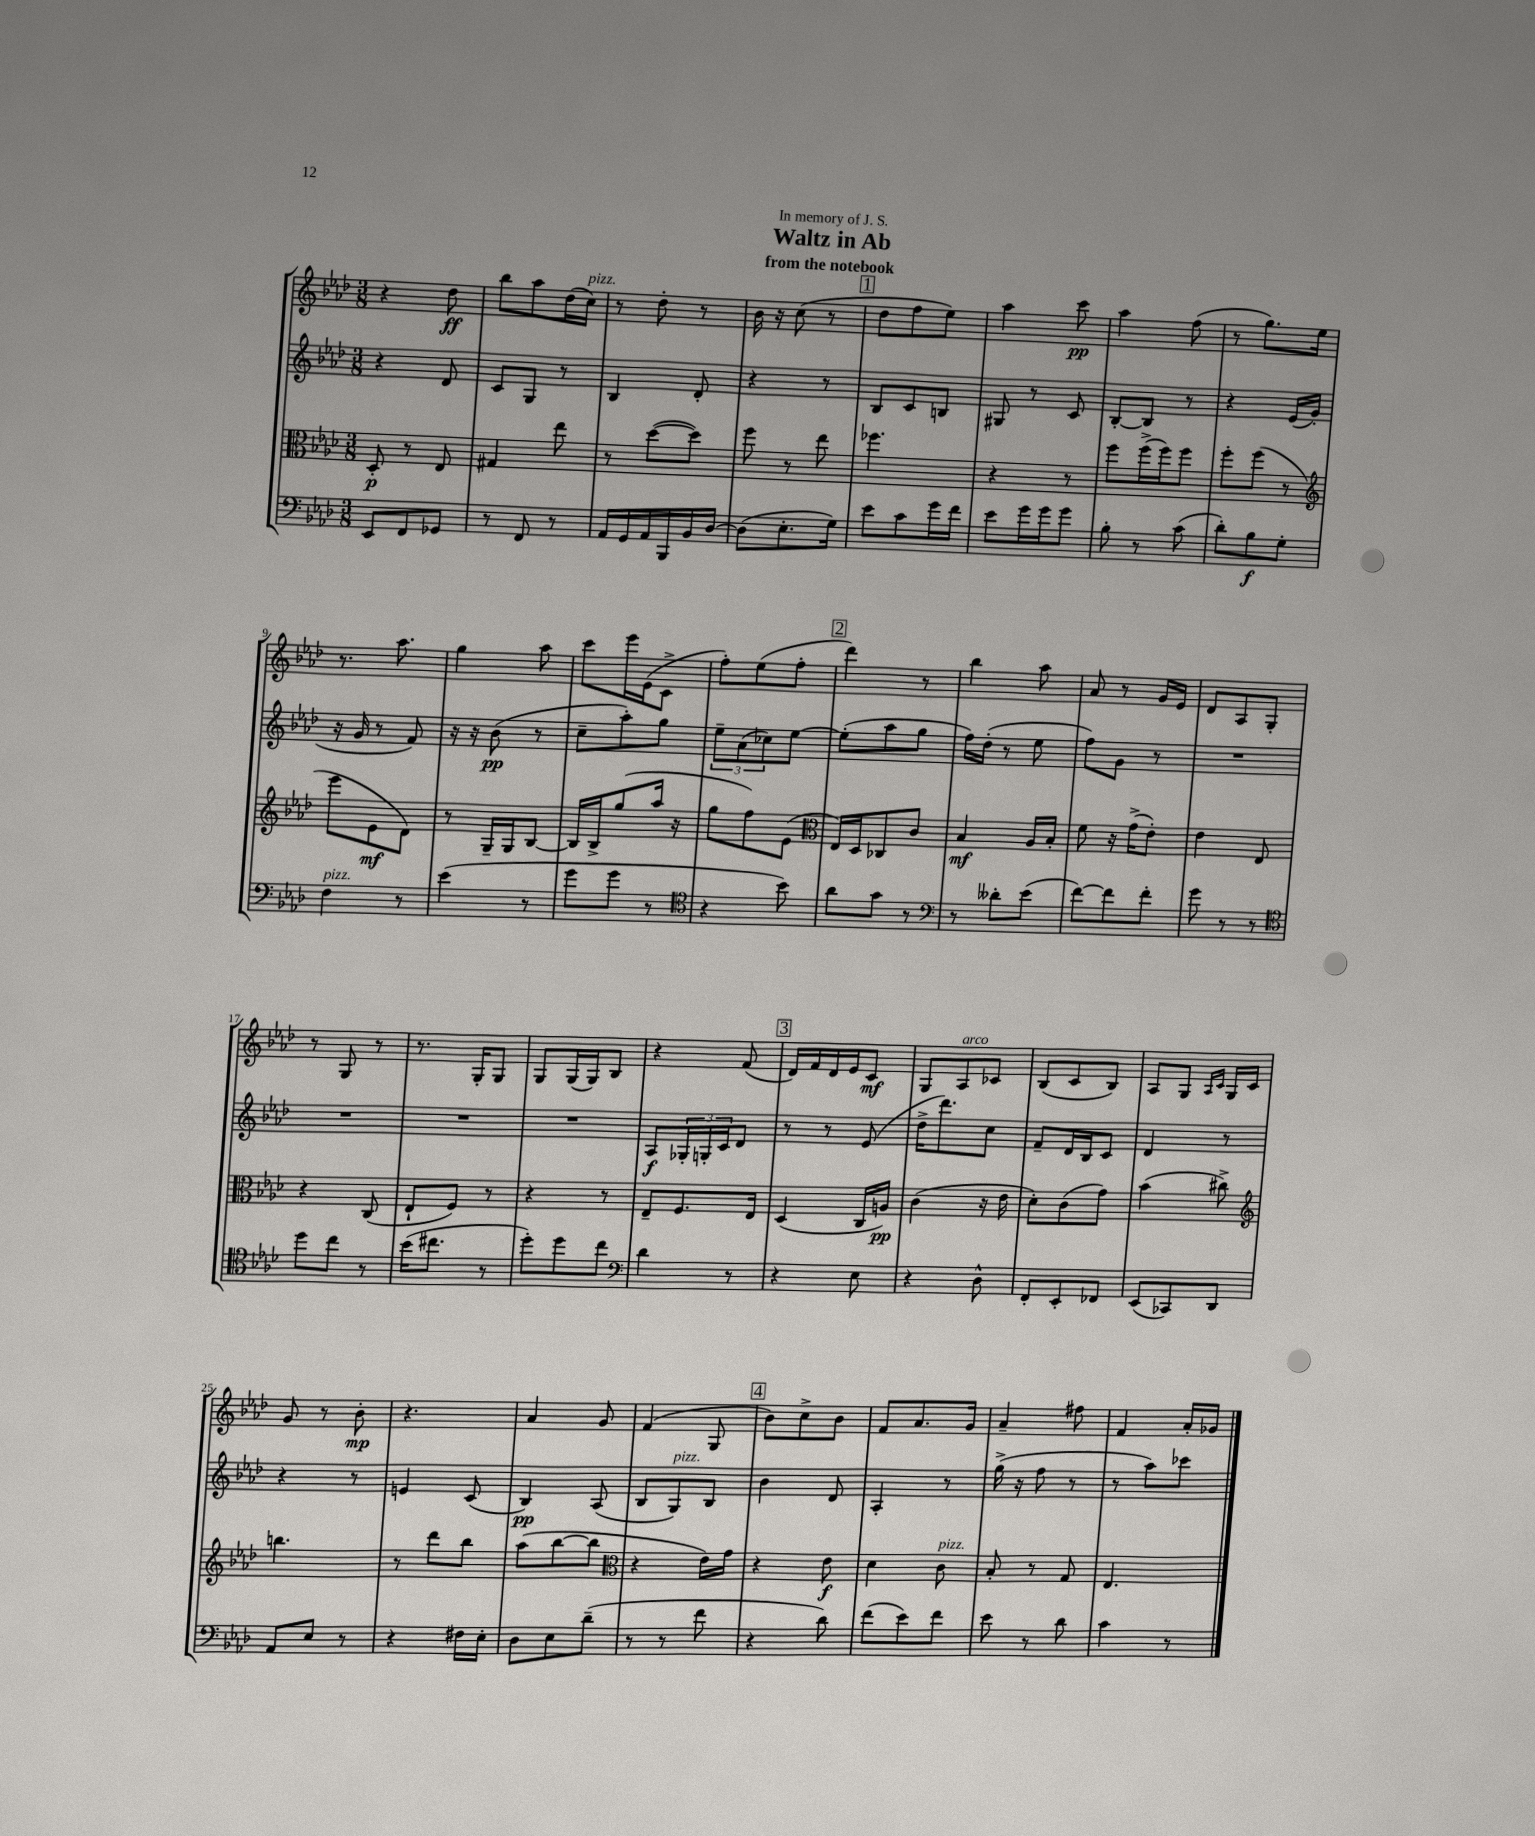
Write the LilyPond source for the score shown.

\header { title = "Waltz in Ab" subtitle = "from the notebook" dedication = "In memory of J. S." }
<<
\new StaffGroup <<
\new Staff = "s0" {
    \clef treble \key aes \major \numericTimeSignature \time 3/8
    r4 des''8\ff |
    bes''8 aes''8 des''16( c''16^\markup { \italic "pizz." }) |
    r8 des''8-. r8 |
    bes'16 r16 c''8( r8 |
    \mark \markup { \box "1" } des''8 f''8 ees''8) |
    aes''4 c'''8\pp |
    aes''4 f''8( |
    r8 g''8.) ees''16 |
    r8. aes''8. |
    g''4 aes''8 |
    c'''8 ees'''16 ees'16( c'8-> |
    f''8-.) ees''8( f''8-. |
    \mark \markup { \box "2" } des'''4) r8 |
    bes''4 aes''8 |
    aes'8 r8 g'16 ees'16 |
    des'8 aes8 g8-. |
    r8 g8 r8 |
    r8. g16-. g8 |
    g8 g16( g16) bes8 |
    r4 f'8( |
    \mark \markup { \box "3" } des'16) f'16 des'16 ees'16 c'8\mf |
    g8 aes8^\markup { \italic "arco" } ces'8 |
    bes8( c'8 bes8) |
    aes8 g8 \grace { aes16 c'16 } g16 c'16 |
    g'8 r8 bes'8-.\mp |
    r4. |
    aes'4 g'8 |
    f'4( g8 |
    \mark \markup { \box "4" } bes'8) c''8-> bes'8 |
    f'8 aes'8. g'16 |
    aes'4-- fis''8 |
    f'4 aes'16-. ges'16 \bar "|." |
}
\new Staff = "s1" {
    \clef treble \key aes \major \numericTimeSignature \time 3/8
    r4 des'8 |
    c'8 g8 r8 |
    bes4 des'8-. |
    r4 r8 |
    \mark \markup { \box "1" } bes8 c'8 b8 |
    gis8 r8 c'8 |
    bes8~-. bes8 r8 |
    r4 ees'16( g'16-. |
    r16 g'16 r8 f'8) |
    r16 r16 bes'8\pp( r8 |
    c''8-- aes''8-.) g''8 |
    \tuplet 3/2 { ees''8-- aes'8( ces''8) } ees''8~ |
    \mark \markup { \box "2" } ees''8-.( aes''8 g''8 |
    f''16) des''16-.( r8 ees''8 |
    f''8) g'8 r8 |
    R4. |
    R4. |
    R4. |
    R4. |
    aes8\f \tuplet 3/2 { ges16-. g16-. c'16 } des'8 |
    \mark \markup { \box "3" } r8 r8 ees'8( |
    des''16-> des'''8.) c''8 |
    f'8-- des'16 bes16 c'8 |
    des'4 r8 |
    r4 r8 |
    e'4 c'8( |
    bes4\pp) aes8( |
    bes8 g8^\markup { \italic "pizz." }) bes8 |
    \mark \markup { \box "4" } bes'4 des'8 |
    aes4-. r8 |
    g''16->( r16 f''8 r8 |
    r8 aes''8) ces'''8 \bar "|." |
}
\new Staff = "s2" {
    \clef alto \key aes \major \numericTimeSignature \time 3/8
    des8-.\p r8 ees8 |
    gis4 ees''8 |
    r8 des''8~( des''8) |
    f''8 r8 ees''8 |
    \mark \markup { \box "1" } fes''4. |
    r4 r8 |
    f''8 f''16->( f''16) f''8 |
    f''8-. f''8( r8 |
    \clef treble ees'''8 ees'8\mf des'8) |
    r8 g16-- g16 bes8~ |
    bes16 bes16-> g''8( aes''16 r16 |
    g''8 f''8) ees'8( |
    \mark \markup { \box "2" } \clef alto ees16) des16 ces8 c'8 |
    bes4\mf aes16 bes16-. |
    f'8 r16 g'16->( ees'8-.) |
    ees'4 ees8 |
    r4 c8( |
    ees8-! f8) r8 |
    r4 r8 |
    ees8-- f8. ees16 |
    \mark \markup { \box "3" } des4( c16 a16\pp) |
    c'4( r16 ees'16 |
    des'8-.) c'8( g'8) |
    bes'4( cis''8->) |
    \clef treble b''4. |
    r8 des'''8 bes''8 |
    aes''8( bes''8~ bes''8 |
    \clef alto r4 ees'16) g'16 |
    \mark \markup { \box "4" } r4 ees'8\f |
    des'4 c'8^\markup { \italic "pizz." } |
    bes8-. r8 g8 |
    ees4. \bar "|." |
}
\new Staff = "s3" {
    \clef bass \key aes \major \numericTimeSignature \time 3/8
    ees,8 f,8 ges,8 |
    r8 f,8 r8 |
    aes,16 g,16 aes,16 bes,,16 bes,16 des16~ |
    des8( ees8.-. g16) |
    \mark \markup { \box "1" } ees'8 c'8 g'16 f'16 |
    ees'8 g'16 g'16 g'8 |
    bes8-. r8 c'8( |
    des'8-.) bes8\f g8-. |
    f4^\markup { \italic "pizz." } r8 |
    ees'4( r8 |
    g'8 g'8 r8 |
    \clef tenor r4 bes'8) |
    \mark \markup { \box "2" } aes'8 g'8 r8 |
    \clef bass r8 deses'8-. ees'8( |
    f'8~) f'8 f'8-. |
    g'8 r8 r8 |
    \clef tenor des''8 c''8 r8 |
    bes'16( cis''8. r8 |
    des''8-.) des''8 c''8 |
    \clef bass des'4 r8 |
    \mark \markup { \box "3" } r4 ees8 |
    r4 des8-^ |
    f,8-. ees,8-. fes,8 |
    ees,8( ces,8) des,8 |
    aes,8 ees8 r8 |
    r4 fis16 ees16-. |
    des8 ees8 des'8--( |
    r8 r8 f'8 |
    \mark \markup { \box "4" } r4 des'8) |
    f'8( ees'8) f'8 |
    ees'8 r8 des'8 |
    c'4 r8 \bar "|." |
}
>>
>>
